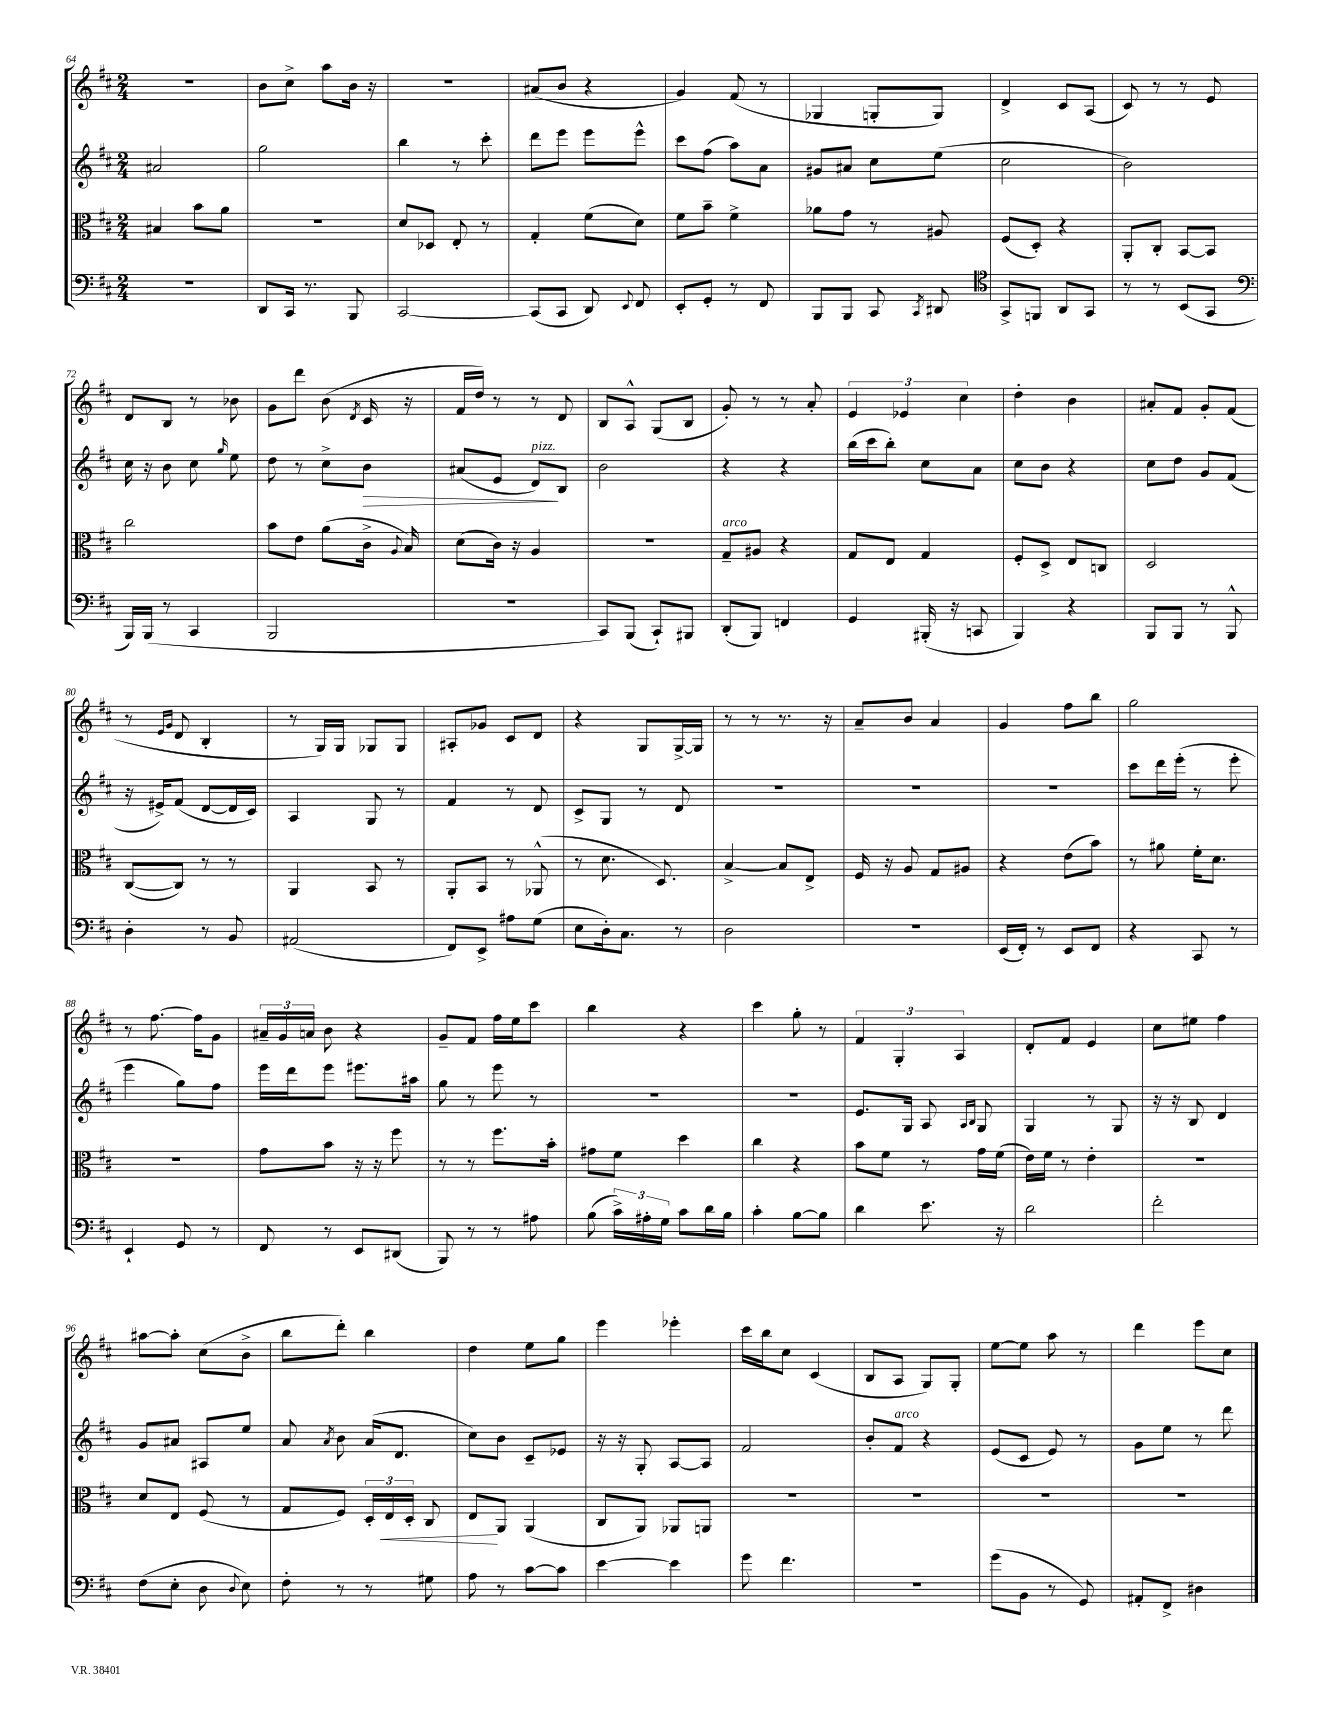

**kern	**kern	**kern	**kern
*staff4	*staff3	*staff2	*staff1
*clefF4	*clefC3	*clefG2	*clefG2
*k[f#c#]	*k[f#c#]	*k[f#c#]	*k[f#c#]
*M2/4	*M2/4	*M2/4	*M2/4
2r	4B#	2a#	2r
.	8b	.	.
.	8a	.	.
=	=	=	=
8DD	2r	2gg	8b
16CC#	.	.	8cc#^
8.r	.	.	.
.	.	.	8aa
8BBB	.	.	16b
.	.	.	16r
=	=	=	=
[2CC#	8d	4bb	2r
.	8D-	.	.
.	8E'	8r	.
.	8r	8ccc#'	.
=	=	=	=
(8CC#]	4G'	8ddd	(8a#
8CC#	.	8eee	8b
8DD)	(8f#	8eee	4r
8qqEE	.	.	.
8FF#	8d)	8eee^^	.
=	=	=	=
8EE'	8f#	8ccc#	4g)
8GG'	8b~	(8ff#	.
8r	4f#^	8aa)	(8f#
8FF#	.	8a	8r
=	=	=	=
8BBB	8a-	8g#	4G-
8BBB	8g	8a#	.
8CC#	8r	8cc#	8G'
8qCC#	.	.	.
8DD#	8A#	(8ee	8G)
=	=	=	=
*clefC4	*	*	*
8GG^	(8F#	2cc#	4d^
8FF	8D')	.	.
8AA	4r	.	8c#
8GG	.	.	(8A
=	=	=	=
8r	8AA'	2b)	8c#)
8r	8C#'	.	8r
(8BB	[8BB	.	8r
8GG	8BB]	.	8e
=	=	=	=
*clefF4	*	*	*
16BBB)	2cc#	16cc#	8d
(16BBB	.	16r	.
8r	.	8b	8B
4CC#	.	8cc#	8r
.	.	16qqgg	.
.	.	8ee	8b-
=	=	=	=
2BBB	8b	8dd	8g
.	8e	8r	8ddd
.	(8a	8cc#^	(8b
.	.	.	8qd
.	16c#^	8b	16c#
.	8qqA	.	.
.	16B)	.	16r
=	=	=	=
2r	(8d	(8a#	16f#
.	.	.	16dd)
.	16c#)	8e	8r
.	16r	.	.
.	4A	8d)	8r
.	.	8B	8d
=	=	=	=
8CC#)	2r	2b	8B
(8BBB	.	.	8A^^
8CC#`)	.	.	(8G
8BBB#	.	.	8B
=	=	=	=
(8DD'	8G~	4r	8g')
8BBB)	8A#	.	8r
4FF	4r	4r	8r
.	.	.	8a'
=	=	=	=
4GG	8G	(16bb	6e
.	.	16ccc#	.
.	8E	8bb')	.
.	.	.	6e-
(16BBB#'	4G	8cc#	.
16r	.	.	.
.	.	.	6cc#
8CC	.	8a	.
=	=	=	=
4BBB)	8F#'	8cc#	4dd'
.	8D^	8b	.
4r	8E	4r	4b
.	8C	.	.
=	=	=	=
8BBB	2D	8cc#	8a#'
8BBB	.	8dd	8f#
8r	.	8g	8g'
8BBB^^	.	(8f#	(8f#
=	=	=	=
4D'	([8C#	16r	8r
.	.	16e#^)	.
.	.	.	16qqe
.	.	.	16qqg
.	8C#])	(8f#	8d
8r	8r	[8d	4B'
8BB	8r	16d]	.
.	.	16c#)	.
=	=	=	=
(2AA#	4AA	4A	8r
.	.	.	16G)
.	.	.	16G
.	8BB	8G	8G-
.	8r	8r	8G-
=	=	=	=
8FF#)	8AA'	4f#	8A#'
8EE^	8BB	.	8g-
8A#	8r	8r	8c#
(8G	(8AA-^^	8d	8d
=	=	=	=
8E	8r	8c#^	4r
16D')	8.d	8G	.
8.C#	.	.	.
.	.	8r	8G
.	8.D)	.	.
8r	.	8d	[16G^
.	.	.	16G]
=	=	=	=
2D	[4B^	2r	8r
.	.	.	8r
.	8B]	.	8.r
.	8E^	.	.
.	.	.	16r
=	=	=	=
2r	16F#	2r	8a~
.	16r	.	.
.	8A	.	8b
.	8G	.	4a
.	8A#	.	.
=	=	=	=
(16EE	4r	2r	4g
16FF#')	.	.	.
8r	.	.	.
8EE	(8e	.	8ff#
8FF#	8b)	.	8bb
=	=	=	=
4r	8r	8ccc#	2gg
.	8a#	16ddd	.
.	.	(16eee'	.
8CC#	16f#'	8r	.
.	8.d	.	.
8r	.	8eee'	.
=	=	=	=
4EE`	2r	4eee	8r
.	.	.	[8.ff#
8GG	.	8gg)	.
.	.	.	16ff#]
8r	.	8ff#	8g
=	=	=	=
8FF#	8g	16eee	24a#~
.	.	.	24g
.	.	16ddd	.
.	.	.	24a
8r	8b	8eee	8b
8EE	16r	8.eee#	4r
.	16r	.	.
(8DD#	8ff#	.	.
.	.	16aa#	.
=	=	=	=
8BBB)	8r	8gg	8g~
8r	8r	8r	8f#
8r	8.ff#	8eee	16ff#
.	.	.	16ee
8A#	.	8r	8ccc#
.	16b'	.	.
=	=	=	=
(8B	8g#	2r	4bb
24c#^)	8f#	.	.
24A#'	.	.	.
24G	.	.	.
8c#	4dd	.	4r
16d	.	.	.
16B	.	.	.
=	=	=	=
4c#'	4cc#	2r	4ccc#
[8B	4r	.	8gg'
8B]	.	.	8r
=	=	=	=
4d	8b	8.e	6f#
.	8f#	.	.
.	.	.	6G'
.	.	16G	.
8.e	8r	8A	.
.	.	.	6A
.	.	16qqA	.
.	.	16qqB	.
.	16g	8G	.
16r	(16f#	.	.
=	=	=	=
2d	16e)	4G	8d'
.	16f#	.	.
.	8r	.	8f#
.	4e'	8r	4e
.	.	8G	.
=	=	=	=
2f#'	2r	16r	8cc#
.	.	16r	.
.	.	8B	8ee#
.	.	4d	4ff#
=	=	=	=
(8F#	8d	8g	[8aa#
8E'	8E	8a#	8aa#']
8D	(8F#	8A#	(8cc#
8qqD	.	.	.
8E)	8r	8ee	8b^
=	=	=	=
8F#'	8G	8a	8bb
.	.	8qa	.
8r	8F#)	8b	8ddd')
8r	24D'	(16a	4bb
.	24E	.	.
.	.	8.d	.
.	24D'	.	.
8G#	8C#	.	.
=	=	=	=
8A	8E	8cc#)	4dd
8r	8AA	8b	.
[8c#	(4AA	8c#~	8ee
8c#]	.	8e-	8gg
=	=	=	=
[4e	8C#	16r	4eee
.	.	16r	.
.	8AA)	8G'	.
4e]	8AA-	[8A	4eee-'
.	8AA	8A]	.
=	=	=	=
8g	2r	2f#	16ccc#
.	.	.	16bb
4.f#	.	.	8cc#
.	.	.	(4c#
=	=	=	=
2r	2r	8b'	8B
.	.	8f#	8A
.	.	4r	8G)
.	.	.	8G'
=	=	=	=
(8g	2r	(8e	[8ee
8BB	.	8c#	8ee]
8r	.	8e)	8aa
8GG)	.	8r	8r
=	=	=	=
8AA#'	2r	8g	4ddd
8FF#^	.	8ee	.
4D#	.	8r	8eee
.	.	8ddd	8cc#
==	==	==	==
*-	*-	*-	*-
